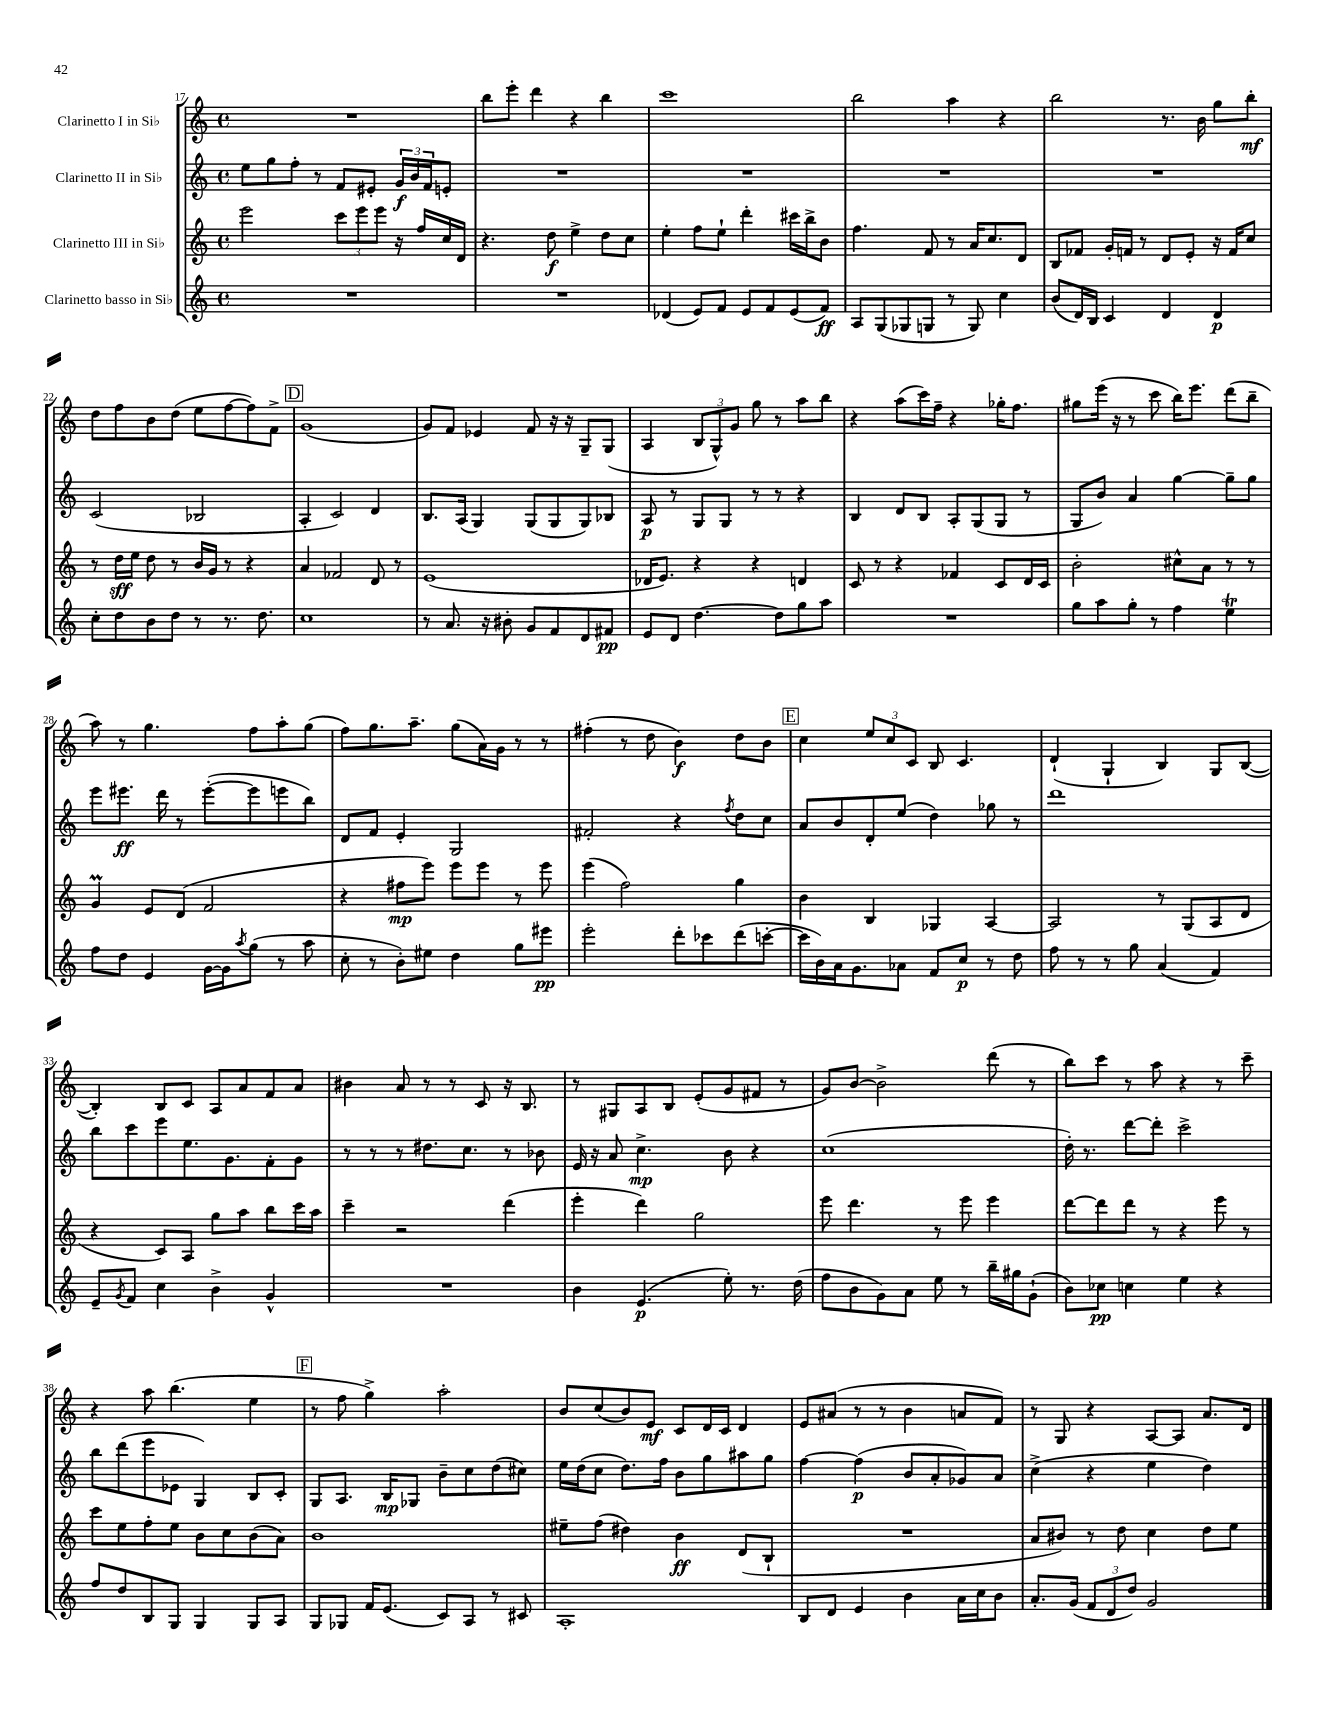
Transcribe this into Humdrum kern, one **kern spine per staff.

**kern	**dynam	**kern	**dynam	**kern	**dynam	**kern	**dynam
*part4	*part4	*part3	*part3	*part2	*part2	*part1	*part1
*staff4	*staff4	*staff3	*staff3	*staff2	*staff2	*staff1	*staff1
*I"Clarinetto basso in Si♭	*	*I"Clarinetto III in Si♭	*	*I"Clarinetto II in Si♭	*	*I"Clarinetto I in Si♭	*
*clefG2	*	*clefG2	*	*clefG2	*	*clefG2	*
*k[]	*	*k[]	*	*k[]	*	*k[]	*
*M4/4	*	*M4/4	*	*M4/4	*	*M4/4	*
*met(c)	*	*met(c)	*	*met(c)	*	*met(c)	*
=17	=17	=17	=17	=17	=17	=17	=17
1r	.	2eee\	.	8ee\L	.	1r	.
.	.	.	.	8gg\	.	.	.
.	.	.	.	8ff'\J	.	.	.
.	.	.	.	8r	.	.	.
.	.	12ccc\L	.	8f/L	.	.	.
.	.	12eee\	.	.	.	.	.
.	.	.	.	8e#X'/J	.	.	.
.	.	12eee\J	.	.	.	.	.
.	.	16r	.	24g/LL	f	.	.
.	.	.	.	24b/	.	.	.
.	.	16ff/LL	.	.	.	.	.
.	.	.	.	24f/J	.	.	.
.	.	16cc/	.	8en'/J	.	.	.
.	.	16d/JJ	.	.	.	.	.
=18	=18	=18	=18	=18	=18	=18	=18
1r	.	4.r	.	1r	.	8bb\L	.
.	.	.	.	.	.	8eee'\J	.
.	.	.	.	.	.	4ddd\	.
.	.	8dd\	f	.	.	.	.
.	.	4ee^\	.	.	.	4r	.
.	.	8dd\L	.	.	.	4bb\	.
.	.	8cc\J	.	.	.	.	.
=19	=19	=19	=19	=19	=19	=19	=19
(4d-X/	.	4ee'\	.	1r	.	1ccc	.
8e/L)	.	8ff\L	.	.	.	.	.
8f/J	.	8ee`\J	.	.	.	.	.
8e/L	.	4ddd'\	.	.	.	.	.
8f/	.	.	.	.	.	.	.
(8e/	.	16ccc#X\LL	.	.	.	.	.
.	.	16bb^\J	.	.	.	.	.
8f/J)	ff	8b\J	.	.	.	.	.
=20	=20	=20	=20	=20	=20	=20	=20
8A/L	.	4.ff\	.	1r	.	2bb\	.
(8G/	.	.	.	.	.	.	.
8G-X/	.	.	.	.	.	.	.
8Gn/J	.	8f/	.	.	.	.	.
8r	.	8r	.	.	.	4aa\	.
8G/)	.	16a/KL	.	.	.	.	.
.	.	8.cc/	.	.	.	.	.
4cc\	.	.	.	.	.	4r	.
.	.	8d/J	.	.	.	.	.
=21	=21	=21	=21	=21	=21	=21	=21
(8b/L	.	8B/L	.	1r	.	2bb\	.
16d/L)	.	8f-X/J	.	.	.	.	.
16B/JJ	.	.	.	.	.	.	.
4c/	.	16g'/LL	.	.	.	.	.
.	.	16fn/JJ	.	.	.	.	.
.	.	8r	.	.	.	.	.
4d/	.	8d/L	.	.	.	8.r	.
.	.	8e'/J	.	.	.	.	.
.	.	.	.	.	.	16b\	.
4d/	p	16r	.	.	.	8gg\L	.
.	.	16f/KL	.	.	.	.	.
.	.	8cc/J	.	.	.	8bb'\J	mf
!!LO:LB:g=z
=22	=22	=22	=22	=22	=22	=22	=22
8cc'\L	.	8r	.	(2c/	.	8dd\L	.
8dd\	.	16dd\LL	sff	.	.	8ff\	.
.	.	16ee\JJ	.	.	.	.	.
8b\	.	8dd\	.	.	.	8b\	.
8dd\J	.	8r	.	.	.	(8dd\J	.
8r	.	16b/LL	.	2B-X/	.	8ee\L	.
.	.	16g/JJ	.	.	.	.	.
8.r	.	8r	.	.	.	[8ff\	.
.	.	4r	.	.	.	8ff\])	.
8.dd\	.	.	.	.	.	.	.
.	.	.	.	.	.	8f^\J	.
!!LO:REH:place=s1:t=D
=23	=23	=23	=23	=23	=23	=23	=23
1cc	.	4a/	.	4A'/	.	(1g	.
.	.	2f-X/	.	2c/)	.	.	.
.	.	8d/	.	4d/	.	.	.
.	.	8r	.	.	.	.	.
=24	=24	=24	=24	=24	=24	=24	=24
8r	.	(1e	.	8.B/L	.	8g/L)	.
8.a/	.	.	.	.	.	8f/J	.
.	.	.	.	(16A/Jk	.	.	.
.	.	.	.	4G/)	.	4e-X/	.
16r	.	.	.	.	.	.	.
8b#X'\	.	.	.	.	.	.	.
8g/L	.	.	.	(8G/L	.	8f/	.
8f/	.	.	.	8G/	.	16r	.
.	.	.	.	.	.	16r	.
8d/	.	.	.	8G/)	.	8G~/L	.
8f#X/J	pp	.	.	8B-X/J	.	(8G/J	.
=25	=25	=25	=25	=25	=25	=25	=25
8e/L	.	16d-X/KL	.	8A/	p	4A/	.
.	.	8.e/J)	.	.	.	.	.
8d/J	.	.	.	8r	.	.	.
[4.dd\	.	4r	.	8G/L	.	12B/L	.
.	.	.	.	.	.	12G^^/)	.
.	.	.	.	8G/J	.	.	.
.	.	.	.	.	.	12g/J	.
.	.	4r	.	8r	.	8gg\	.
8dd\L]	.	.	.	8r	.	8r	.
8gg\	.	4dn/	.	4r	.	8aa\L	.
8aa\J	.	.	.	.	.	8bb\J	.
=26	=26	=26	=26	=26	=26	=26	=26
1r	.	8c/	.	4B/	.	4r	.
.	.	8r	.	.	.	.	.
.	.	4r	.	8d/L	.	(8aa\L	.
.	.	.	.	8B/J	.	16ccc\L)	.
.	.	.	.	.	.	16ff~\JJ	.
.	.	4f-X/	.	8A'/L	.	4r	.
.	.	.	.	(8G/	.	.	.
.	.	8c/L	.	8G/J	.	16gg-X'\KL	.
.	.	.	.	.	.	8.ff\J	.
.	.	16d/L	.	8r	.	.	.
.	.	16c/JJ	.	.	.	.	.
=27	=27	=27	=27	=27	=27	=27	=27
8gg\L	.	2b'\	.	8G/L	.	8gg#X\L	.
8aa\	.	.	.	8b/J)	.	(16eee\Jk	.
.	.	.	.	.	.	16r	.
8gg'\J	.	.	.	4a/	.	8r	.
8r	.	.	.	.	.	8ccc\	.
4ff\	.	8cc#X^^\L	.	[4gg\	.	16bb\KL)	.
.	.	.	.	.	.	8.eee\J	.
.	.	8a\J	.	.	.	.	.
4eet\	.	8r	.	8gg~\L]	.	(8ddd\L	.
.	.	8r	.	8gg\J	.	8bb~\J	.
!!LO:LB:g=z
=28	=28	=28	=28	=28	=28	=28	=28
8ff\L	.	4gM/	.	8eee\L	.	8aa\)	.
8dd\J	.	.	.	8.eee#X\J	ff	8r	.
4e/	.	8e/L	.	.	.	4.gg\	.
.	.	.	.	16ddd\	.	.	.
.	.	(8d/J	.	8r	.	.	.
[16g\LL	.	2f/	.	([8eee#'\L	.	.	.
16g\J]	.	.	.	.	.	.	.
8qaa/	.	.	.	.	.	.	.
(8gg\J	.	.	.	8eee#\]	.	8ff\L	.
8r	.	.	.	8eeen\	.	8aa'\	.
8aa\	.	.	.	8bb\J)	.	(8gg\J	.
=29	=29	=29	=29	=29	=29	=29	=29
8cc'\	.	4r	.	8d/L	.	8ff\L)	.
8r	.	.	.	8f/J	.	8.gg\	.
8b'\L)	.	8ff#X\L	mp	4e'/	.	.	.
.	.	.	.	.	.	8.aa~\J	.
8ee#X\J	.	8eee\J)	.	.	.	.	.
4dd\	.	8eee\L	.	2G/	.	(8gg\L	.
.	.	8eee\J	.	.	.	16a\L)	.
.	.	.	.	.	.	16g\JJ	.
8gg\L	.	8r	.	.	.	8r	.
8eee#X\J	pp	8eee\	.	.	.	8r	.
=30	=30	=30	=30	=30	=30	=30	=30
2eee'\	.	(4eee\	.	2f#X'/	.	(4ff#X'\	.
.	.	2ff\)	.	.	.	8r	.
.	.	.	.	.	.	8dd\	.
8ddd'\L	.	.	.	4r	.	4b\)	f
8ccc-X\	.	.	.	.	.	.	.
.	.	.	.	8qff/	.	.	.
(8ddd\	.	4gg\	.	8dd\L	.	8dd\L	.
[8cccn'\J	.	.	.	8cc\J	.	8b\J	.
!!LO:REH:place=s1:t=E
=31	=31	=31	=31	=31	=31	=31	=31
16ccc\LL]	.	4b\	.	8a/L	.	4cc\	.
16b\)	.	.	.	.	.	.	.
16a\J	.	.	.	8b/	.	.	.
8.g\	.	.	.	.	.	.	.
.	.	4B/	.	8d'/	.	12ee/L	.
.	.	.	.	.	.	12cc/	.
8a-X\J	.	.	.	(8ee/J	.	.	.
.	.	.	.	.	.	12c/J	.
8f/L	.	4G-X/	.	4dd\)	.	8B/	.
8cc/J	p	.	.	.	.	4.c/	.
8r	.	[4A/	.	8gg-X\	.	.	.
8dd\	.	.	.	8r	.	.	.
=32	=32	=32	=32	=32	=32	=32	=32
8ff\	.	2A/]	.	1ddd	.	(4d`/	.
8r	.	.	.	.	.	.	.
8r	.	.	.	.	.	4G`/	.
8gg\	.	.	.	.	.	.	.
(4a/	.	8r	.	.	.	4B/)	.
.	.	(8G/L	.	.	.	.	.
4f/)	.	8A/	.	.	.	8G/L	.
.	.	8d/J	.	.	.	([8B/J	.
!!LO:LB:g=z
=33	=33	=33	=33	=33	=33	=33	=33
8e~/L	.	4r	.	8bb\L	.	4B'/])	.
8qg/	.	.	.	.	.	.	.
8f/J	.	.	.	8ccc\	.	.	.
4cc\	.	8c/L)	.	8eee\	.	8B/L	.
.	.	8A/J	.	8.ee\	.	8c/J	.
4b^\	.	8gg\L	.	.	.	8A/L	.
.	.	.	.	8.g\	.	.	.
.	.	8aa\J	.	.	.	8a/	.
4g^^/	.	8bb\L	.	8f'\	.	8f/	.
.	.	16ccc\L	.	8g\J	.	8a/J	.
.	.	16aa\JJ	.	.	.	.	.
=34	=34	=34	=34	=34	=34	=34	=34
1r	.	4ccc~\	.	8r	.	4b#X\	.
.	.	.	.	8r	.	.	.
.	.	2r	.	8r	.	8a/	.
.	.	.	.	8.dd#X\L	.	8r	.
.	.	.	.	.	.	8r	.
.	.	.	.	8.cc\J	.	.	.
.	.	.	.	.	.	8c/	.
.	.	(4ddd\	.	8r	.	16r	.
.	.	.	.	.	.	8.B/	.
.	.	.	.	8b-X\	.	.	.
=35	=35	=35	=35	=35	=35	=35	=35
4b\	.	4eee'\	.	16e/	.	8r	.
.	.	.	.	16r	.	.	.
.	.	.	.	8a/	.	8G#X/L	.
(4.e/	p	4ddd\)	.	4.cc^\	mp	8A/	.
.	.	.	.	.	.	8B/J	.
.	.	2gg\	.	.	.	(8e'/L	.
8ee'\)	.	.	.	8b\	.	8g/	.
8.r	.	.	.	4r	.	8f#X/J	.
.	.	.	.	.	.	8r	.
(16dd\	.	.	.	.	.	.	.
=36	=36	=36	=36	=36	=36	=36	=36
8ff\L	.	8eee\	.	(1cc	.	8g/L)	.
8b\	.	4.ddd\	.	.	.	[8b/J	.
8g\)	.	.	.	.	.	2b^\]	.
8a\J	.	.	.	.	.	.	.
8ee\	.	8r	.	.	.	.	.
8r	.	8eee\	.	.	.	.	.
16bb~\LL	.	4eee\	.	.	.	(8ddd\	.
16gg#X\J	.	.	.	.	.	.	.
(8g`\J	.	.	.	.	.	8r	.
=37	=37	=37	=37	=37	=37	=37	=37
8b\L)	.	[8ddd\L	.	16dd'\)	.	8bb\L)	.
.	.	.	.	8.r	.	.	.
8cc-X\J	pp	8ddd\]	.	.	.	8ccc\J	.
4ccn\	.	8ddd\J	.	[8ddd\L	.	8r	.
.	.	8r	.	8ddd'\J]	.	8aa\	.
4ee\	.	4r	.	2ccc^\	.	4r	.
4r	.	8eee\	.	.	.	8r	.
.	.	8r	.	.	.	8ccc~\	.
!!LO:LB:g=z
=38	=38	=38	=38	=38	=38	=38	=38
8ff/L	.	8ccc\L	.	8bb\L	.	4r	.
8dd/	.	8ee\	.	(8ddd\	.	.	.
8B/	.	8ff'\	.	8eee\	.	8aa\	.
8G/J	.	8ee\J	.	8e-X\J	.	(4.bb\	.
4G/	.	8b\L	.	4G/)	.	.	.
.	.	8cc\	.	.	.	.	.
8G/L	.	(8b\	.	8B/L	.	4ee\	.
8A/J	.	8a\J)	.	8c'/J	.	.	.
!!LO:REH:place=s1:t=F
=39	=39	=39	=39	=39	=39	=39	=39
8G/L	.	1b	.	8G/L	.	8r	.
8G-X/J	.	.	.	8.A/J	.	8ff\	.
16f/KL	.	.	.	.	.	4gg^\)	.
(8.e/J	.	.	.	16B/KL	mp	.	.
.	.	.	.	8G-X/J	.	.	.
8c/L)	.	.	.	8b~\L	.	2aa'\	.
8A/J	.	.	.	8cc\	.	.	.
8r	.	.	.	(8dd\	.	.	.
8c#X/	.	.	.	8cc#X\J)	.	.	.
=40	=40	=40	=40	=40	=40	=40	=40
1A'	.	8ee#X~\L	.	16ee\LL	.	8b/L	.
.	.	.	.	(16dd\J	.	.	.
.	.	(8ff\J	.	8cc\J	.	(8cc/	.
.	.	4dd#X\)	.	8.dd\L)	.	8b/)	.
.	.	.	.	.	.	8e/J	mf
.	.	.	.	16ff\Jk	.	.	.
.	.	4b\	ff	8b\L	.	8c/L	.
.	.	.	.	8gg\	.	16d/L	.
.	.	.	.	.	.	16c/JJ	.
.	.	(8d/L	.	8aa#X\	.	4d/	.
.	.	8B`/J	.	8gg\J	.	.	.
=41	=41	=41	=41	=41	=41	=41	=41
8B/L	.	1r	.	[4ff\	.	8e/L	.
8d/J	.	.	.	.	.	(8a#X/J	.
4e/	.	.	.	(4ff\]	p	8r	.
.	.	.	.	.	.	8r	.
4b\	.	.	.	8b/L	.	4b\	.
.	.	.	.	8a'/	.	.	.
16a\LL	.	.	.	8g-X/)	.	8an/L	.
16cc\J	.	.	.	.	.	.	.
8b\J	.	.	.	8a/J	.	8f/J)	.
=42	=42	=42	=42	=42	=42	=42	=42
8.a'/L	.	8a/L	.	(4cc^\	.	8r	.
.	.	8b#X/J)	.	.	.	8G/	.
(16g/Jk	.	.	.	.	.	.	.
12f/L	.	8r	.	4r	.	4r	.
12d/	.	.	.	.	.	.	.
.	.	8dd\	.	.	.	.	.
12dd/J)	.	.	.	.	.	.	.
2g/	.	4cc\	.	4ee\	.	[8A/L	.
.	.	.	.	.	.	8A/J]	.
.	.	8dd\L	.	4dd\)	.	8.a/L	.
.	.	8ee\J	.	.	.	.	.
.	.	.	.	.	.	16d/Jk	.
==	==	==	==	==	==	==	==
*-	*-	*-	*-	*-	*-	*-	*-
